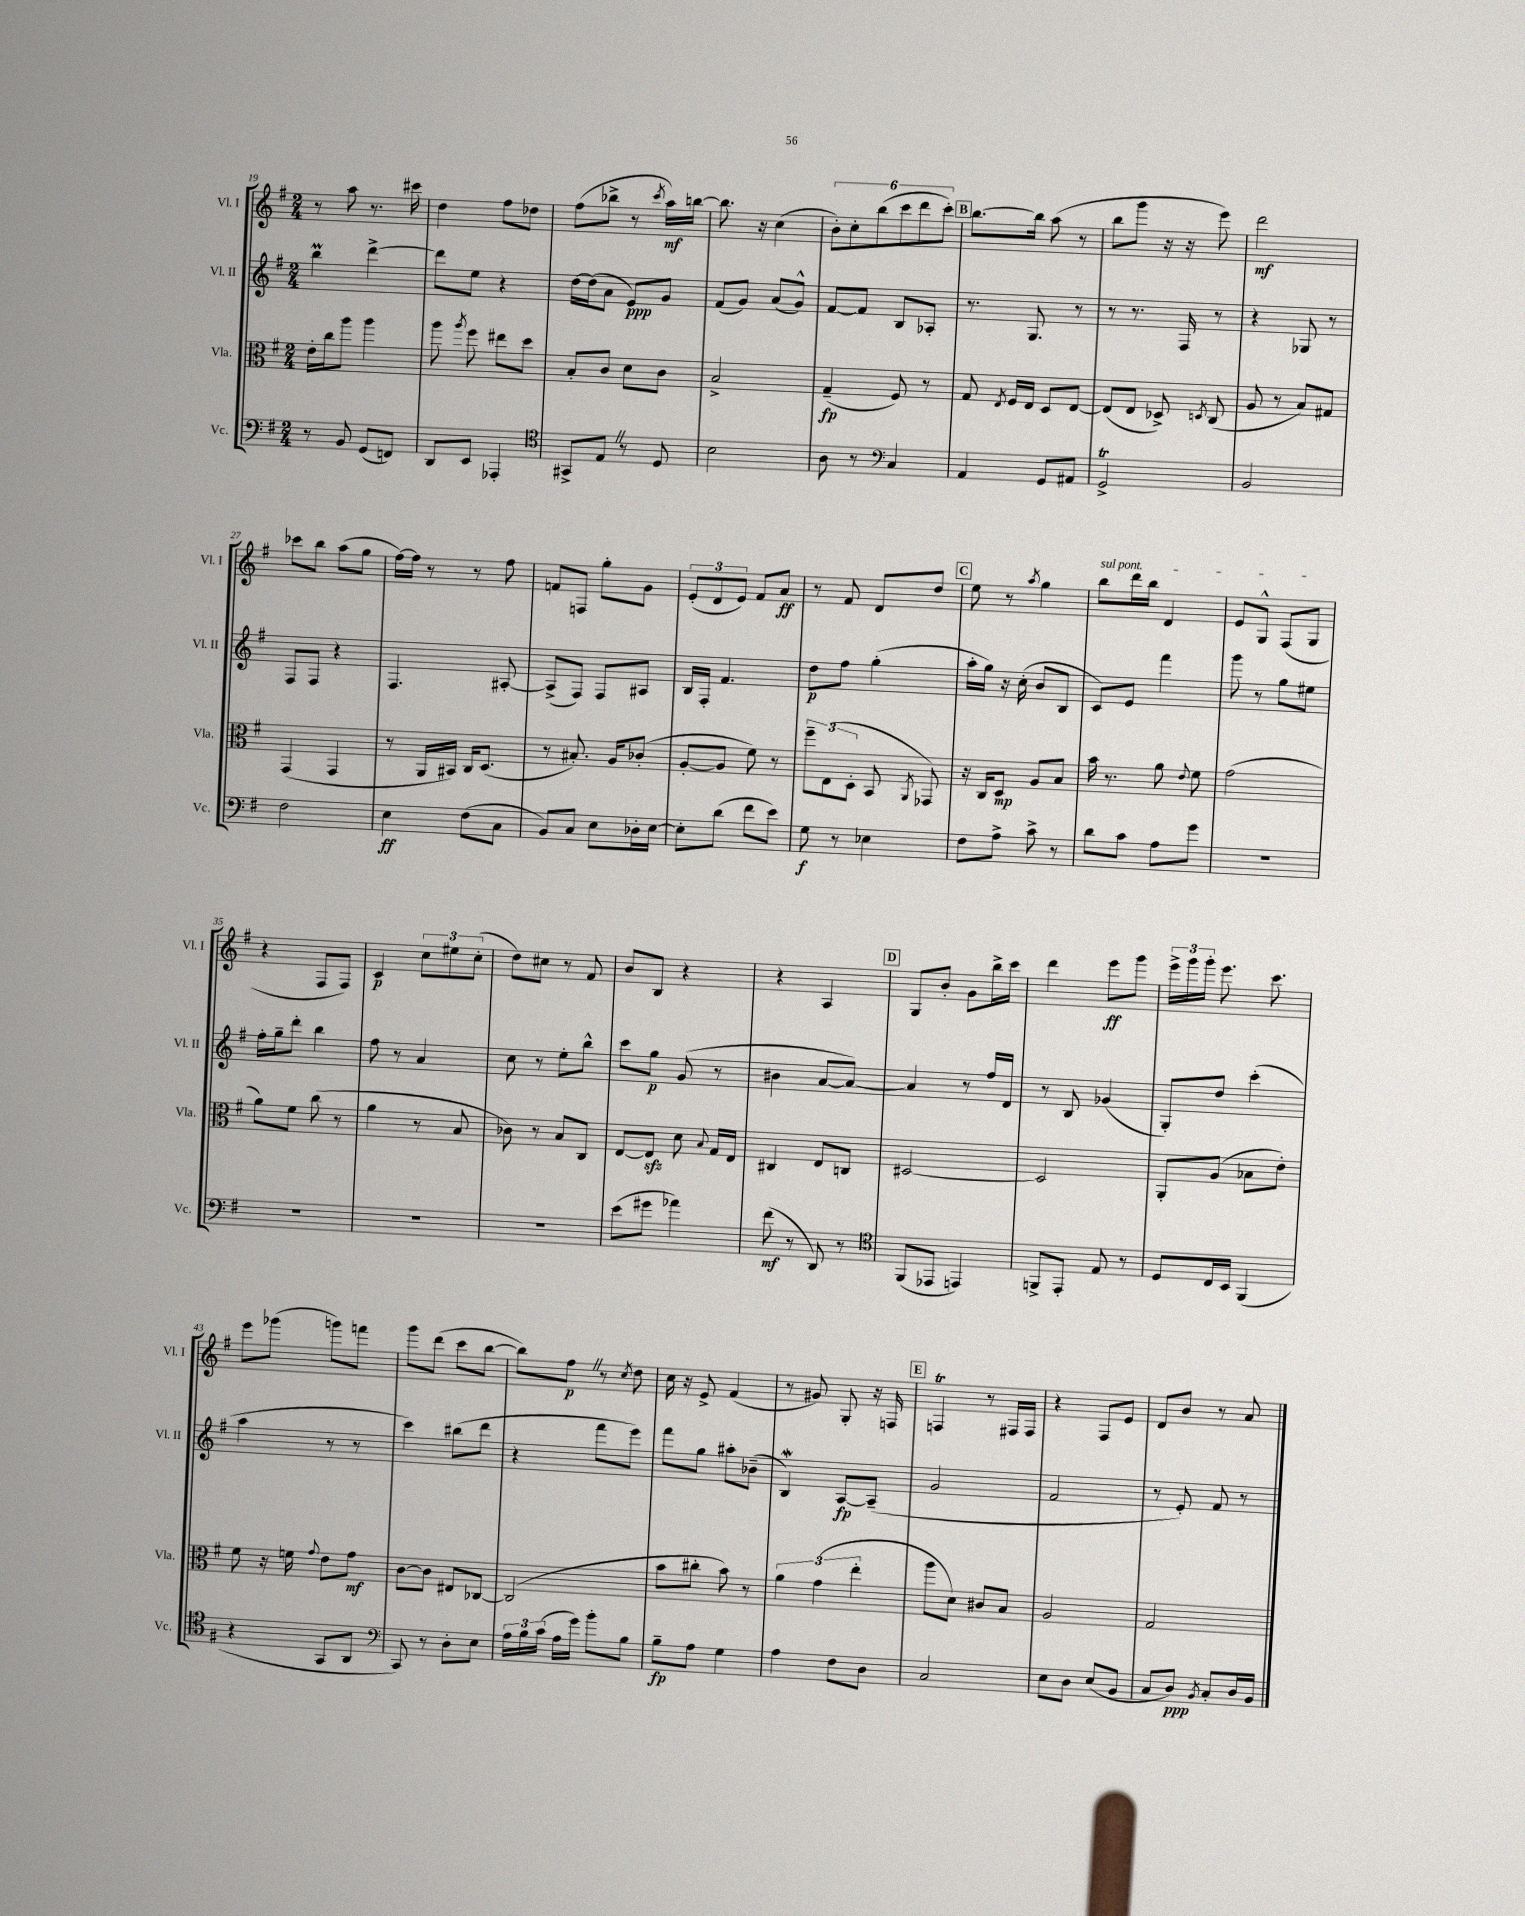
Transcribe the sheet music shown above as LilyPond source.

<<
\new StaffGroup <<
\new Staff = "s0" \with { instrumentName = "Vl. I" shortInstrumentName = "Vl. I" } {
    \clef treble \key g \major \numericTimeSignature \time 2/4
    \autoBeamOff r8 a''8 r8. cis'''16 |
    d''4 fis''8[ des''8] |
    fis''8[( bes''8]-> r8 \acciaccatura { c'''8 } a''16[\mf) b''16]~ |
    b''8. r16 c''4( |
    \tuplet 6/4 { b'8[-.) c''8-. b''8( c'''8 d'''8 c'''8]-.) } |
    \mark \markup { \box "B" } b''8.[~ b''16] a''8( r8 |
    b''8[ g'''8] r16 r16 e'''8) |
    d'''2\mf |
    ces'''8[ b''8] a''8[( g''8] |
    fis''16[~) fis''16] r8 r8 fis''8 |
    f'8[ f8] g''8[-. g'8] |
    \tuplet 3/2 { e'8[-.( d'8 e'8]) } fis'8[ a'8]\ff |
    r8 fis'8 d'8[ d''8] |
    \mark \markup { \box "C" } e''8 r8 \acciaccatura { a''8 } g''4 |
    \once \override TextSpanner.bound-details.left.text = \markup { \italic "sul pont." } b''8[\startTextSpan d'''16 b''16] d'4 |
    e'8[ g8]-^ fis8[( g8]\stopTextSpan |
    r4 fis8[ fis8]) |
    c'4\p \tuplet 3/2 { c''8[ eis''8 c''8]-.( } |
    d''8[) cis''8] r8 fis'8 |
    b'8[ b8] r4 |
    r4 a4 |
    \mark \markup { \box "D" } g8[ b'8]-. g'8[ b''16-> c'''16] |
    d'''4 e'''8[\ff g'''8] |
    \tuplet 3/2 { e'''16[-> g'''16 g'''16]-. } e'''8. c'''8. |
    e'''8[ ges'''8]( g'''8[) f'''8] |
    g'''8[ d'''8]( c'''8[ b''8]~ |
    b''8[) fis''8]\p \once \override BreathingSign.text = \markup { \musicglyph "scripts.caesura.straight" } \breathe r8 \acciaccatura { c''8 } d''8 |
    c''16 r16 e'8-> fis'4( |
    r8 gis'8) g8-. r16 f16 |
    \mark \markup { \box "E" } f4\trill r8 fis16[ fis16] |
    r4 fis8[ e'8] |
    d'8[ b'8] r8 a'8 \bar "|." |
}
\new Staff = "s1" \with { instrumentName = "Vl. II" shortInstrumentName = "Vl. II" } {
    \clef treble \key g \major \numericTimeSignature \time 2/4
    \autoBeamOff b''4\prall d'''4~-> |
    d'''8[ e''8] r4 |
    d''16[~ d''16( a'8] e'8[\ppp) g'8] |
    fis'8[( g'8]) a'8[( g'8]-^) |
    fis'8[~ fis'8] b8[ aes8]-. |
    \mark \markup { \box "B" } r8. g8. r8 |
    r8 r8. fis16 r8 |
    r4 ges8 r8 |
    fis8[ fis8] r4 |
    fis4. ais8~-. |
    ais8[->( fis8]) fis8[ ais8] |
    b16[ fis16]-. fis'4. |
    d''8[\p fis''8] g''4-.( |
    \mark \markup { \box "C" } a''16[-. g''16]) r16 c''16-.( b'8[ b8] |
    c'8[) e'8] fis'''4 |
    g'''8 r8 g''8[ eis''8] |
    fis''16[-. g''16-- d'''8]-. b''4 |
    fis''8 r8 a'4 |
    c''8 r8 e''8[-. b''8]-^ |
    c'''8[ g''8]\p g'8( r8 |
    bis'4 a'8[~ a'8]~) |
    \mark \markup { \box "D" } a'4 r8 fis''16[ d'16] |
    r8 b8 ges'4( |
    g8[-.) d''8] c'''4-.( |
    a''4 r8 r8 |
    c'''4) bis''8[( d'''8] |
    r4 fis'''8[ e'''8]) |
    fis'''8[ g''8] ais''8[-. bes'8]--( |
    b4\mordent) a8[~\fp a8]--( |
    \mark \markup { \box "E" } g'2 |
    fis'2 |
    r8 e'8-.) fis'8 r8 \bar "|." |
}
\new Staff = "s2" \with { instrumentName = "Vla." shortInstrumentName = "Vla." } {
    \clef alto \key g \major \numericTimeSignature \time 2/4
    \autoBeamOff e'16[-. c''16 a''8] a''4 |
    a''8 \acciaccatura { a''8 } fis''8 eis''8[ d''8] |
    b8[-. c'8] d'8[ c'8] |
    b2-> |
    g4--\fp( fis8) r8 |
    \mark \markup { \box "B" } g8 \acciaccatura { e8 } fis16[ e16] d8[ e8]~ |
    e8[( e8] des8->) \acciaccatura { d8 } c8( |
    a8 r8 b8[) gis8] |
    g,4( g,4 |
    r8 a,16[ bis,16]) c16[ d8.]( |
    r8 bis8.-.) a16[ ces'8]-.( |
    a8[~-. a8] fis'8) r8 |
    \tuplet 3/2 { fis''8[-- e8( d8]-. } b,8 \acciaccatura { a,8 } ges,8) |
    \mark \markup { \box "C" } r16 c16[ d8]\mp a8[ b8] |
    b'16 r8. a'8 \appoggiatura { e'8 } fis'8 |
    g'2( |
    a'8[) fis'8] c''8( r8 |
    a'4 r8 b8 |
    ces'8) r8 b8[ c8] |
    e8[~ e8]\sfz d'8 \appoggiatura { b8 } g16[ e16] |
    cis4 e8[ c8] |
    \mark \markup { \box "D" } dis2~ |
    dis2 |
    a,8[-. a8]( bes8[ e'8]-.) |
    fis'8 r16 f'16 \appoggiatura { g'8 } e'8[ g'8]\mf |
    c'8[~ c'8] eis8[ ces8]~ |
    ces2( |
    b'8[ cis''8]-. b'8) r8 |
    \tuplet 3/2 { a'4 g'4( e''4-. } |
    \mark \markup { \box "E" } a''8[ d'8]) cis'8[ b8] |
    a2 |
    g2 \bar "|." |
}
\new Staff = "s3" \with { instrumentName = "Vc." shortInstrumentName = "Vc." } {
    \clef bass \key g \major \numericTimeSignature \time 2/4
    \autoBeamOff r8 b,8 g,8[( f,8]) |
    d,8[ e,8] aes,,4-. |
    \clef tenor gis,8[-> e8] \once \override BreathingSign.text = \markup { \musicglyph "scripts.caesura.straight" } \breathe r8 d8 |
    b2 |
    a8 r8 \clef bass c4 |
    \mark \markup { \box "B" } a,4 g,8[ ais,8] |
    g,2->\trill |
    b,2 |
    fis2 |
    e4\ff fis8[( c8] |
    b,8[) c8] e8[ des16-. e16]~ |
    e8[-. d'8]( fis'8[ e'8]) |
    g8\f r8 ees4 |
    \mark \markup { \box "C" } fis8[ a8]-> c'8-> r8 |
    d'8[ c'8] a8[ g'8] |
    R2 |
    R2 |
    R2 |
    R2 |
    e'8[( gis'8] aes'4) |
    fis'8\mf( r8 d,8) r8 |
    \mark \markup { \box "D" } \clef tenor fis,8[( ees,8] e,4) |
    f,8[-> e,8]-. e8 r8 |
    d8[ c16 b,16] fis,4( |
    r4 g,8[ a,8] |
    \clef bass c,8) r8 d8[-. e8] |
    \tuplet 3/2 { a16[ b16 c'16]( } a16[ g'16]) b'8[-. b8] |
    b8[--\fp a8] g4 |
    a4 fis8[ d8] |
    \mark \markup { \box "E" } c2 |
    e8[ d8] e8[( b,8] |
    c8[ d8]\ppp) \acciaccatura { b,8 } c8[-. d16 b,16] \bar "|." |
}
>>
>>
\layout { \context { \Score currentBarNumber = #19 } }
